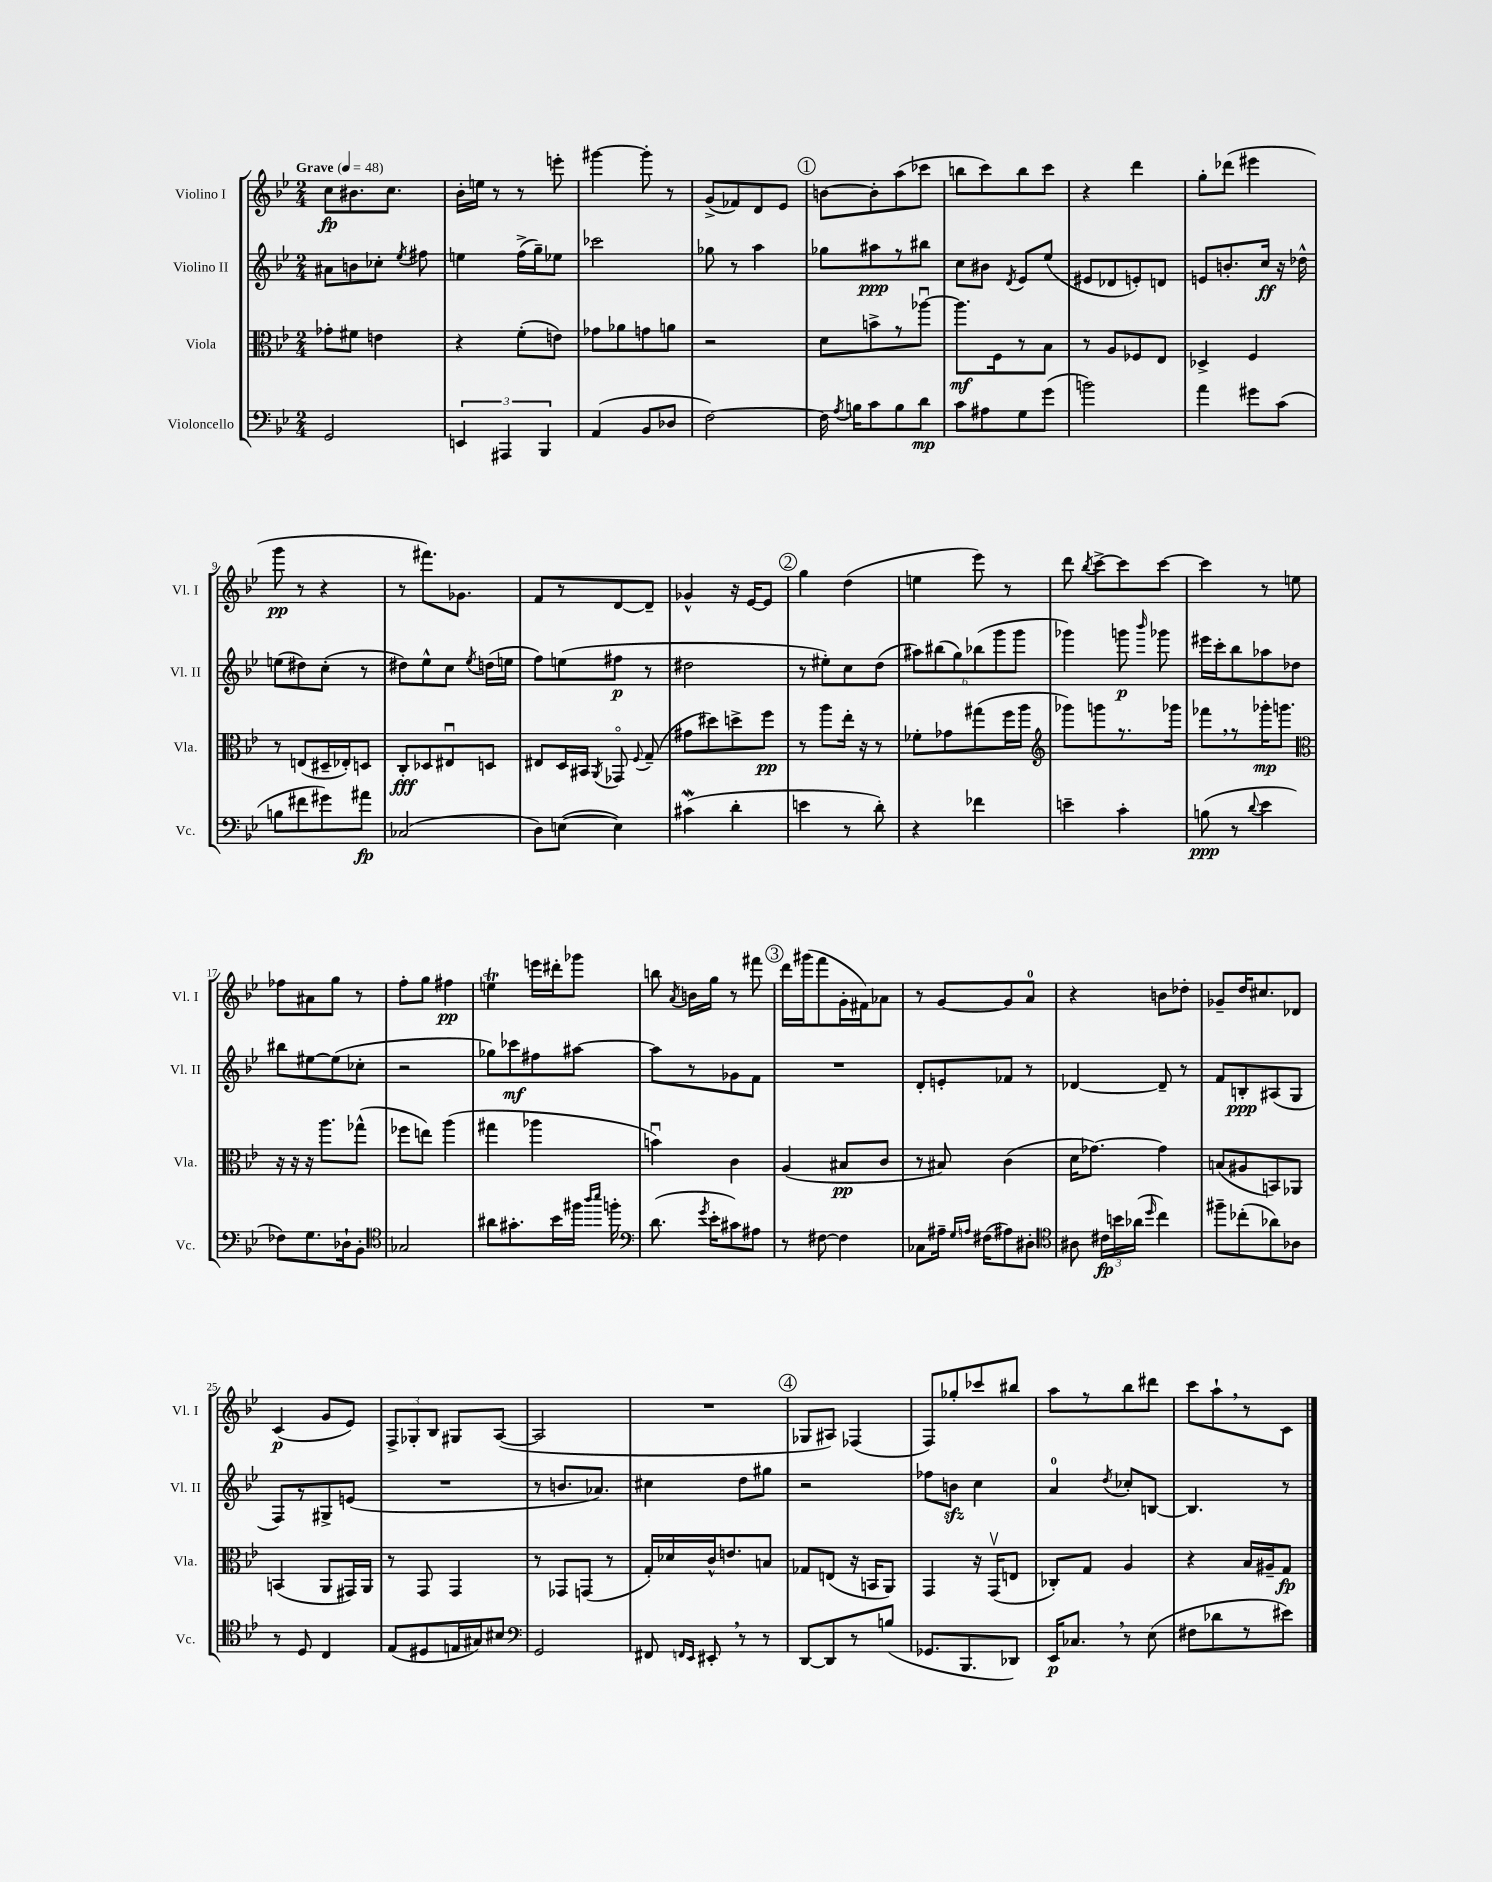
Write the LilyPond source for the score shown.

<<
\new StaffGroup <<
\new Staff = "s0" \with { instrumentName = "Violino I" shortInstrumentName = "Vl. I" } {
    \clef treble \key bes \major \numericTimeSignature \time 2/4 \tempo "Grave" 4 = 48
    \autoBeamOff c''8[\fp bis'8. c''8.] |
    bes'16[-. e''16] r8 r8 e'''8-. |
    gis'''4~ gis'''8-. r8 |
    g'8[->( fes'8) d'8 ees'8] |
    \mark \markup { \circle "1" } b'8[~ b'8-. a''8( ces'''8] |
    b''8[ c'''8) b''8 c'''8] |
    r4 d'''4 |
    g''8[-. des'''8]( eis'''4 |
    g'''8\pp r8 r4 |
    r8 fis'''8.[) ges'8.] |
    f'8[ r8 d'8~ d'8]-- |
    ges'4-^ r16 ees'16[~ ees'8] |
    \mark \markup { \circle "2" } g''4 d''4( |
    e''4 ees'''8) r8 |
    d'''8 \acciaccatura { bes''8 } c'''8[~-> c'''8 c'''8]~ |
    c'''4 r8 e''8 |
    fes''8[ ais'8 g''8] r8 |
    f''8[-. g''8] fis''4\pp |
    e''4\trill e'''16[ dis'''16-. ges'''8] |
    b''8 \acciaccatura { a'8 } b'16[ g''16] r8 fis'''8 |
    \mark \markup { \circle "3" } d'''16[ gis'''16( f'''8 g'16-. fis'16) aes'8] |
    r8 g'8[~ g'8 a'8]-0 |
    r4 b'8[ des''8]-. |
    ges'8[-- d''16 cis''8. des'8] |
    c'4\p( g'8[ ees'8]) |
    \tuplet 3/2 { f8[-> ges8-. bes8] } gis8[ a8]~( |
    a2 |
    R2 |
    \mark \markup { \circle "4" } ges8[ ais8]) fes4( |
    f8[) ges''8-. ces'''8 bis''8] |
    a''8[ r8 bes''8 dis'''8] |
    c'''8[ a''8-! \breathe r8 c'8] \bar "|." |
}
\new Staff = "s1" \with { instrumentName = "Violino II" shortInstrumentName = "Vl. II" } {
    \clef treble \key bes \major \numericTimeSignature \time 2/4
    \autoBeamOff ais'8[ b'8 ces''8]-. \acciaccatura { ees''8 } fis''8 |
    e''4 f''16[->( g''16--) ees''8] |
    ces'''2 |
    ges''8 r8 a''4 |
    \mark \markup { \circle "1" } ges''8[ ais''8\ppp r8 bis''8] |
    c''8[ bis'8] \acciaccatura { d'8 } ees'8[ ees''8]( |
    eis'8[ des'8 e'8-.) d'8] |
    e'8[ b'8.-. c''16]\ff r16 des''16-^ |
    e''8[( dis''8) c''8]-.( r8 |
    dis''8[) ees''8-^ c''8] \acciaccatura { ees''8 } d''16[( e''16] |
    f''8[) e''8( fis''8]\p r8 |
    dis''2 |
    \mark \markup { \circle "2" } r8 eis''8[-.) c''8 d''8]( |
    \tuplet 6/4 { ais''8[) bis''8( g''8) bes''8( g'''8 g'''8] } |
    ges'''4) g'''8\p \grace { bes'''16 } ges'''8 |
    eis'''16[ c'''16-. bes''8 aes''8 des''8] |
    bis''8[ eis''8~ eis''8( ces''8]-. |
    r2 |
    ges''8[) ces'''8\mf fis''8 ais''8]~ |
    ais''8[ r8 ges'8 f'8] |
    \mark \markup { \circle "3" } R2 |
    d'8[-. e'8-. fes'8] r8 |
    des'4~ des'8-- r8 |
    f'8[ b8-.\ppp ais8( g8] |
    f8[) r8 gis8-> e'8]( |
    R2 |
    r8 b'8.[ aes'8.]) |
    cis''4 d''8[ gis''8] |
    \mark \markup { \circle "4" } r2 |
    fes''8[ b'8]\sfz c''4 |
    a'4-0 \acciaccatura { d''8 } ces''8[-. b8]~ |
    b4. r8 \bar "|." |
}
\new Staff = "s2" \with { instrumentName = "Viola" shortInstrumentName = "Vla." } {
    \clef alto \key bes \major \numericTimeSignature \time 2/4
    \autoBeamOff ges'8[-. fis'8] e'4 |
    r4 f'8[-.( e'8]) |
    ges'8[ aes'8 g'8 a'8] |
    r2 |
    \mark \markup { \circle "1" } d'8[ b'8-> r8 aes''8]~\downbow |
    aes''8.[\mf f16 r8 bes8] |
    r8 a8[ fes8 ees8] |
    des4-> f4 |
    r8 e8[( dis16-- ees16-.) d8] |
    c8[-.\fff des8 eis8\downbow d8] |
    eis8[ d16 bis,16] \acciaccatura { a,8 } ges,8\flageolet \appoggiatura { f8 } g8--( |
    gis'8[ dis''8) d''8-> f''8]\pp |
    \mark \markup { \circle "2" } r8 a''8[ ees''16]-. r16 r8 |
    fes'8[-. ges'8 gis''8( f''16 a''16] |
    \clef treble ges'''8[) g'''8 r8. ges'''16] |
    fes'''8[ \breathe r8 ges'''16-.\mp g'''8.] |
    \clef alto r16 r16 r16 a''8.[ ges''8]-^( |
    fes''8[ e''8]) a''4( |
    gis''4 aes''4 |
    b'4\downbow) c'4 |
    \mark \markup { \circle "3" } a4( bis8[\pp c'8] |
    r8 bis8) c'4( |
    d'16[ ges'8.]~) ges'4 |
    b8[( ais8 b,8) aes,8] |
    b,4( a,8[ gis,16) a,16] |
    r8 g,8 g,4 |
    r8 ges,8[ g,8]( r8 |
    g16[-.) des'16 c'16-^ e'8. b8] |
    \mark \markup { \circle "4" } ges8[ e8]( r16 b,16[ a,8]) |
    g,4 r16 g,16[\upbow( e8] |
    ces8[-.) g8] a4 |
    r4 bes16[ ais16-- g8]\fp \bar "|." |
}
\new Staff = "s3" \with { instrumentName = "Violoncello" shortInstrumentName = "Vc." } {
    \clef bass \key bes \major \numericTimeSignature \time 2/4
    \autoBeamOff g,2 |
    \tuplet 3/2 { e,4 ais,,4 bes,,4 } |
    a,4( bes,8[ des8] |
    f2~) |
    \mark \markup { \circle "1" } f16 \acciaccatura { a8 } b16[ c'8 b8 d'8]\mp |
    c'8[ ais8 g8 g'8]( |
    b'2) |
    a'4 gis'8[ c'8]( |
    b8[ fis'8 gis'8) ais'8]\fp |
    ces2( |
    d8[) e8]~( e4) |
    cis'4\mordent( d'4-. |
    \mark \markup { \circle "2" } e'4 r8 d'8-.) |
    r4 fes'4 |
    e'4-- c'4-. |
    b8\ppp( r8 \appoggiatura { d'8 } ees'4 |
    fes8[) g8. des16-! bes,8]-. |
    \clef tenor ges2 |
    ais'8[ gis'8.-. bes'16 fis''16] \grace { a''16[ bes''16] } f''16-. |
    \clef bass d'8.( \acciaccatura { g'8 } ees'16[-. cis'8) ais8] |
    \mark \markup { \circle "3" } r8 fis8~ fis4 |
    ces8[ ais16]-- \grace { g16[ a16] } fis16[( ais8) dis8]-. |
    \clef tenor ais8 \tuplet 3/2 { cis'16[\fp b'16 aes'16]( } \grace { d''16 } c''4) |
    fis''8[-- ces''8-.( aes'8) aes8] |
    r8 d8 c4 |
    ees8[( dis8 e16 gis16) bis8] |
    \clef bass g,2 |
    fis,8 \grace { f,16[ ees,16] } eis,8-. \breathe r8 r8 |
    \mark \markup { \circle "4" } d,8[~ d,8 r8 b8]( |
    ges,8.[ bes,,8. des,8]) |
    ees,16[\p ces8.] \breathe r8 ees8( |
    fis8[ des'8 r8 eis'8]) \bar "|." |
}
>>
>>
